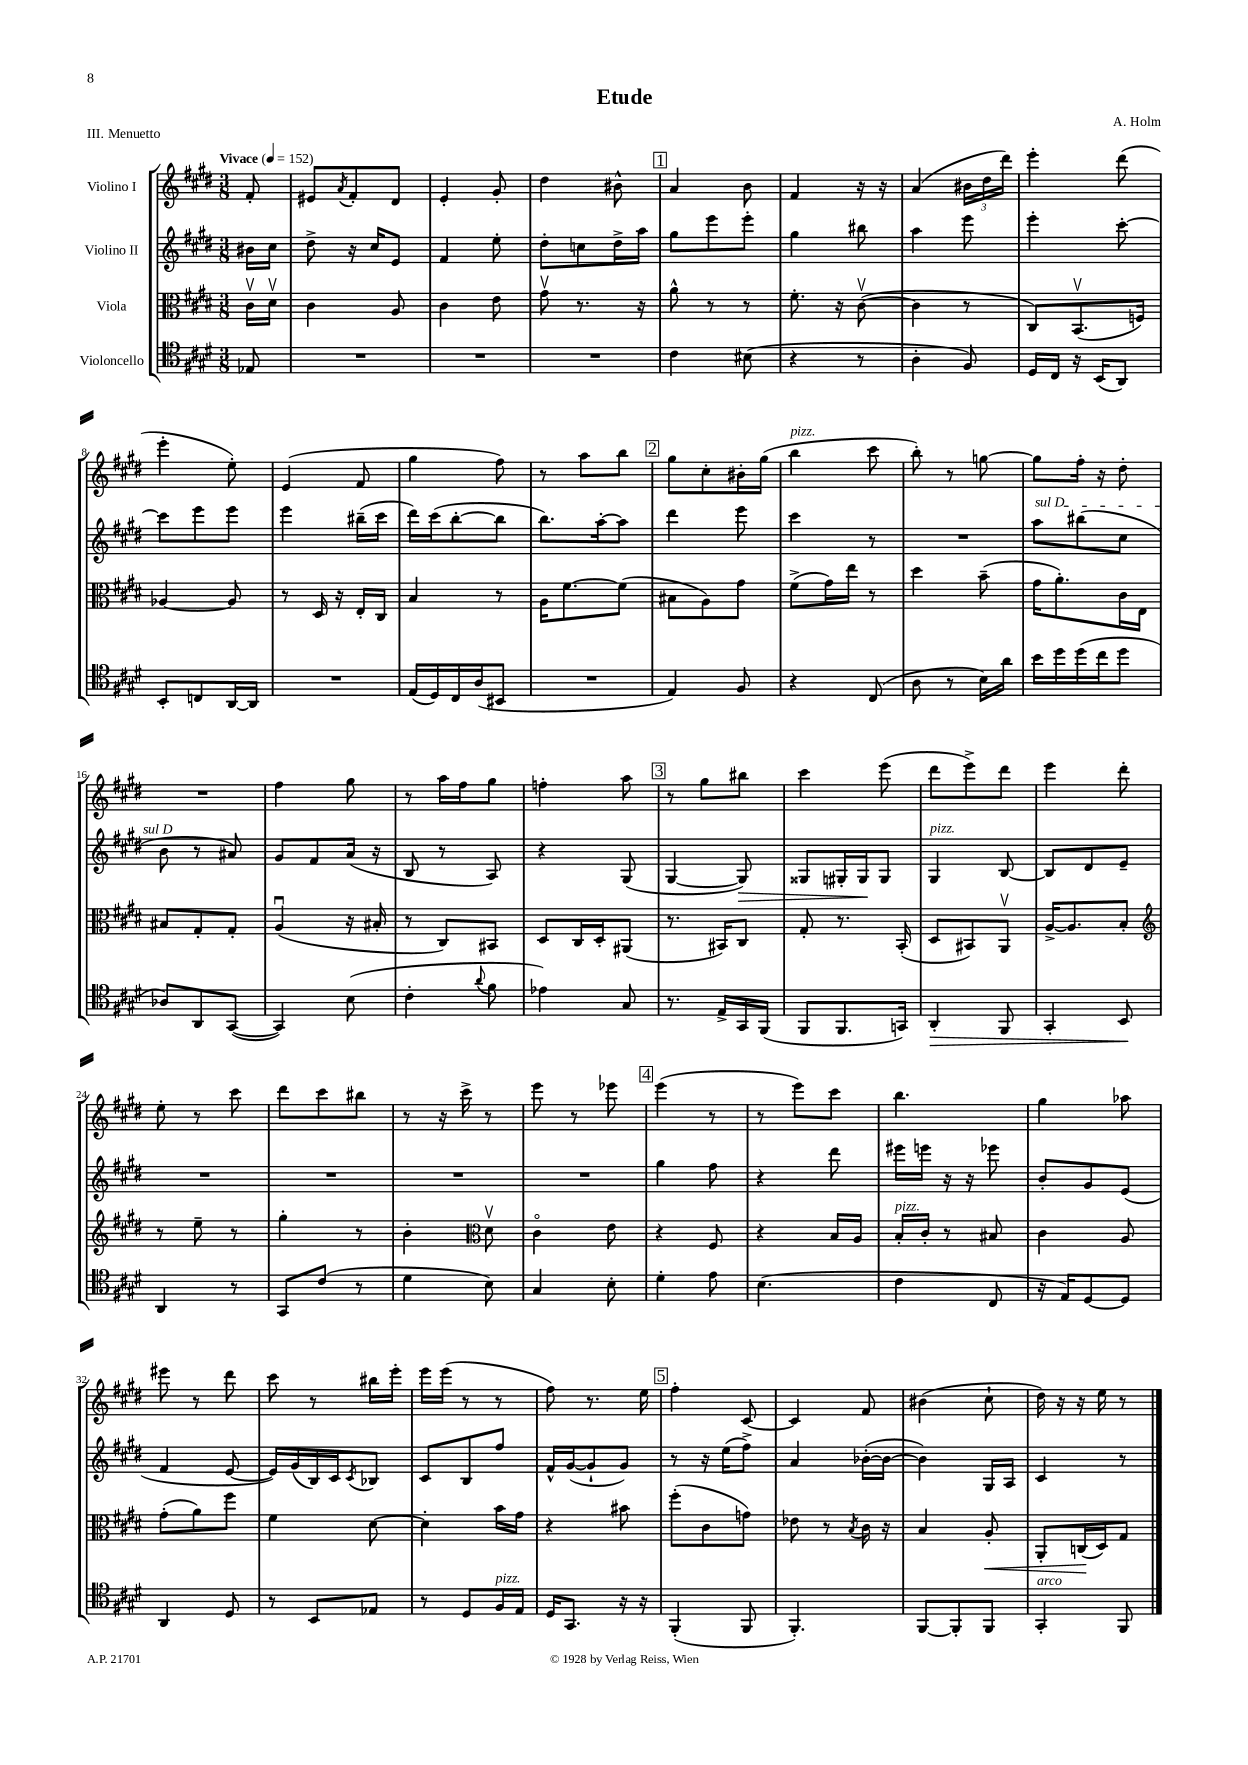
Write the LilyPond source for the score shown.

\header { title = "Etude" composer = "A. Holm" piece = "III. Menuetto" }
<<
\new StaffGroup <<
\new Staff = "s0" \with { instrumentName = "Violino I" } {
    \clef treble \key e \major \numericTimeSignature \time 3/8 \partial 8 \tempo "Vivace" 4 = 152
    fis'8-. |
    eis'8 \acciaccatura { a'8 } fis'8-. dis'8 |
    e'4-. gis'8-. |
    dis''4 bis'8-^ |
    \mark \markup { \box "1" } a'4 b'8 |
    fis'4 r16 r16 |
    a'4( \tuplet 3/2 { bis'16 dis''16 dis'''16) } |
    e'''4-. dis'''8( |
    e'''4-. e''8-.) |
    e'4( fis'8 |
    gis''4 fis''8) |
    r8 a''8 b''8 |
    \mark \markup { \box "2" } gis''8 cis''8-. bis'16-. gis''16( |
    b''4^\markup { \italic "pizz." } cis'''8 |
    b''8-.) r8 g''8~ |
    g''8 fis''16-. r16 dis''8-. |
    R4. |
    fis''4 gis''8 |
    r8 a''16 fis''16 gis''8 |
    f''4-. a''8 |
    \mark \markup { \box "3" } r8 gis''8 bis''8 |
    cis'''4 e'''8( |
    dis'''8 e'''8->) dis'''8 |
    e'''4 dis'''8-. |
    e''8-. r8 cis'''8 |
    dis'''8 cis'''8 bis''8 |
    r8 r16 cis'''16-> r8 |
    e'''8 r8 ees'''8 |
    \mark \markup { \box "4" } e'''4( r8 |
    r8 e'''8) cis'''8 |
    b''4. |
    gis''4 aes''8 |
    eis'''8 r8 dis'''8 |
    cis'''8 r8 bis''16 e'''16-. |
    e'''16 e'''16( r8 r8 |
    fis''8) r8. e''16 |
    \mark \markup { \box "5" } fis''4-. cis'8~ |
    cis'4 fis'8 |
    bis'4( cis''8-! |
    dis''16) r16 r16 e''16 r8 \bar "|." |
}
\new Staff = "s1" \with { instrumentName = "Violino II" } {
    \clef treble \key e \major \numericTimeSignature \time 3/8 \partial 8
    bis'16 cis''16 |
    dis''8-> r16 cis''16 e'8 |
    fis'4 e''8-. |
    dis''8-. c''8 dis''16-> a''16 |
    \mark \markup { \box "1" } gis''8 e'''8 e'''8-. |
    gis''4 bis''8 |
    a''4 e'''8 |
    e'''4-. cis'''8~-. |
    cis'''8 e'''8 e'''8 |
    e'''4 bis''16--( cis'''16 |
    dis'''16) cis'''16( b''8~-. b''8 |
    b''8.) a''16~-. a''8 |
    \mark \markup { \box "2" } dis'''4 e'''8 |
    cis'''4 r8 |
    R4. |
    \once \override TextSpanner.bound-details.left.text = \markup { \italic "sul D" } a''8\startTextSpan bis''8( cis''8 |
    b'8\stopTextSpan r8 ais'8) |
    gis'8 fis'8 a'16( r16 |
    b8 r8 a8) |
    r4 gis8( |
    \mark \markup { \box "3" } gis4~ gis8\>) |
    gisis8 gis16-. gis16\! gis8 |
    gis4^\markup { \italic "pizz." } b8~ |
    b8 dis'8 e'8-- |
    R4. |
    R4. |
    R4. |
    R4. |
    \mark \markup { \box "4" } gis''4 fis''8 |
    r4 dis'''8 |
    eis'''16 e'''16 r16 r16 ees'''8 |
    b'8-. gis'8 e'8( |
    fis'4 e'8~ |
    e'16) gis'16( b16) cis'16 \acciaccatura { cis'8 } bes8 |
    cis'8 b8 fis''8 |
    fis'16-^ gis'16~( gis'8-! gis'8) |
    \mark \markup { \box "5" } r8 r16 e''16( fis''8->) |
    a'4 bes'16~-.( bes'16~ |
    bes'4) gis16 a16 |
    cis'4 r8 \bar "|." |
}
\new Staff = "s2" \with { instrumentName = "Viola" } {
    \clef alto \key e \major \numericTimeSignature \time 3/8 \partial 8
    cis'16\upbow dis'16\upbow |
    cis'4 a8 |
    cis'4 e'8 |
    gis'8\upbow r8. r16 |
    \mark \markup { \box "1" } a'8-^ r8 r8 |
    fis'8.-. r16 cis'8~\upbow( |
    cis'4 r8 |
    cis8) b,8.\upbow( f16) |
    aes4~ aes8 |
    r8 dis16 r16 e16-. cis16 |
    b4 r8 |
    a16 fis'8.~ fis'8( |
    \mark \markup { \box "2" } bis8 a8) gis'8 |
    fis'8->( gis'16) e''16 r8 |
    dis''4 b'8--( |
    gis'16 a'8.-.) cis'16 e16 |
    bis8 gis8-. gis8-. |
    a4\downbow( r16 bis16-. |
    r8 cis8) bis,8 |
    dis8 cis16 dis16-. ais,8( |
    \mark \markup { \box "3" } r8. bis,16) cis8 |
    gis8-. r8. b,16-.( |
    dis8 bis,8) a,8\upbow |
    a16~-> a8. b8-. |
    \clef treble r8 e''8-- r8 |
    gis''4-. r8 |
    b'4-. \clef alto dis'8\upbow |
    cis'4\flageolet e'8 |
    \mark \markup { \box "4" } r4 fis8 |
    r4 b16 a16 |
    b16-.^\markup { \italic "pizz." } cis'16-. r8 bis8 |
    cis'4 a8 |
    gis'8-.( a'8) fis''8 |
    fis'4 dis'8~ |
    dis'4-. b'16 gis'16 |
    r4 bis'8 |
    \mark \markup { \box "5" } fis''8-.( cis'8 g'8) |
    ees'8 r8 \acciaccatura { b8 } cis'16 r16 |
    b4 a8-.\< |
    a,8-. c16\!( dis16) gis8 \bar "|." |
}
\new Staff = "s3" \with { instrumentName = "Violoncello" } {
    \clef tenor \key e \major \numericTimeSignature \time 3/8 \partial 8
    ees8 |
    R4. |
    R4. |
    R4. |
    \mark \markup { \box "1" } cis'4 bis8( |
    r4 r8 |
    a4-. fis8) |
    dis16 cis16 r16 b,16( a,8) |
    b,8-. c8 a,16~ a,16 |
    R4. |
    e16( dis16) cis16 a16( bis,8 |
    R4. |
    \mark \markup { \box "2" } e4) fis8 |
    r4 cis8( |
    a8 r8 b16) a'16 |
    b'16 dis''16 dis''16( cis''16 dis''8 |
    aes8) a,8 gis,8~( |
    gis,4) b8( |
    cis'4-. \appoggiatura { a'8 } fis'8 |
    ees'4) gis8 |
    \mark \markup { \box "3" } r8. e16-> gis,16 fis,16( |
    fis,8 fis,8. g,16) |
    a,4-.\> fis,8 |
    gis,4-. b,8\! |
    a,4 r8 |
    gis,8 cis'8( r8 |
    dis'4 b8) |
    gis4 b8-. |
    \mark \markup { \box "4" } dis'4-. e'8 |
    b4.( |
    cis'4 cis8 |
    r16 e16) dis8~ dis8 |
    a,4 dis8 |
    r8 b,8 ees8 |
    r8 dis8 fis16^\markup { \italic "pizz." } e16 |
    dis16 gis,8. r16 r16 |
    \mark \markup { \box "5" } fis,4-.( fis,8 |
    fis,4.-.) |
    fis,8~ fis,8-. fis,8 |
    gis,4-.^\markup { \italic "arco" } fis,8 \bar "|." |
}
>>
>>
